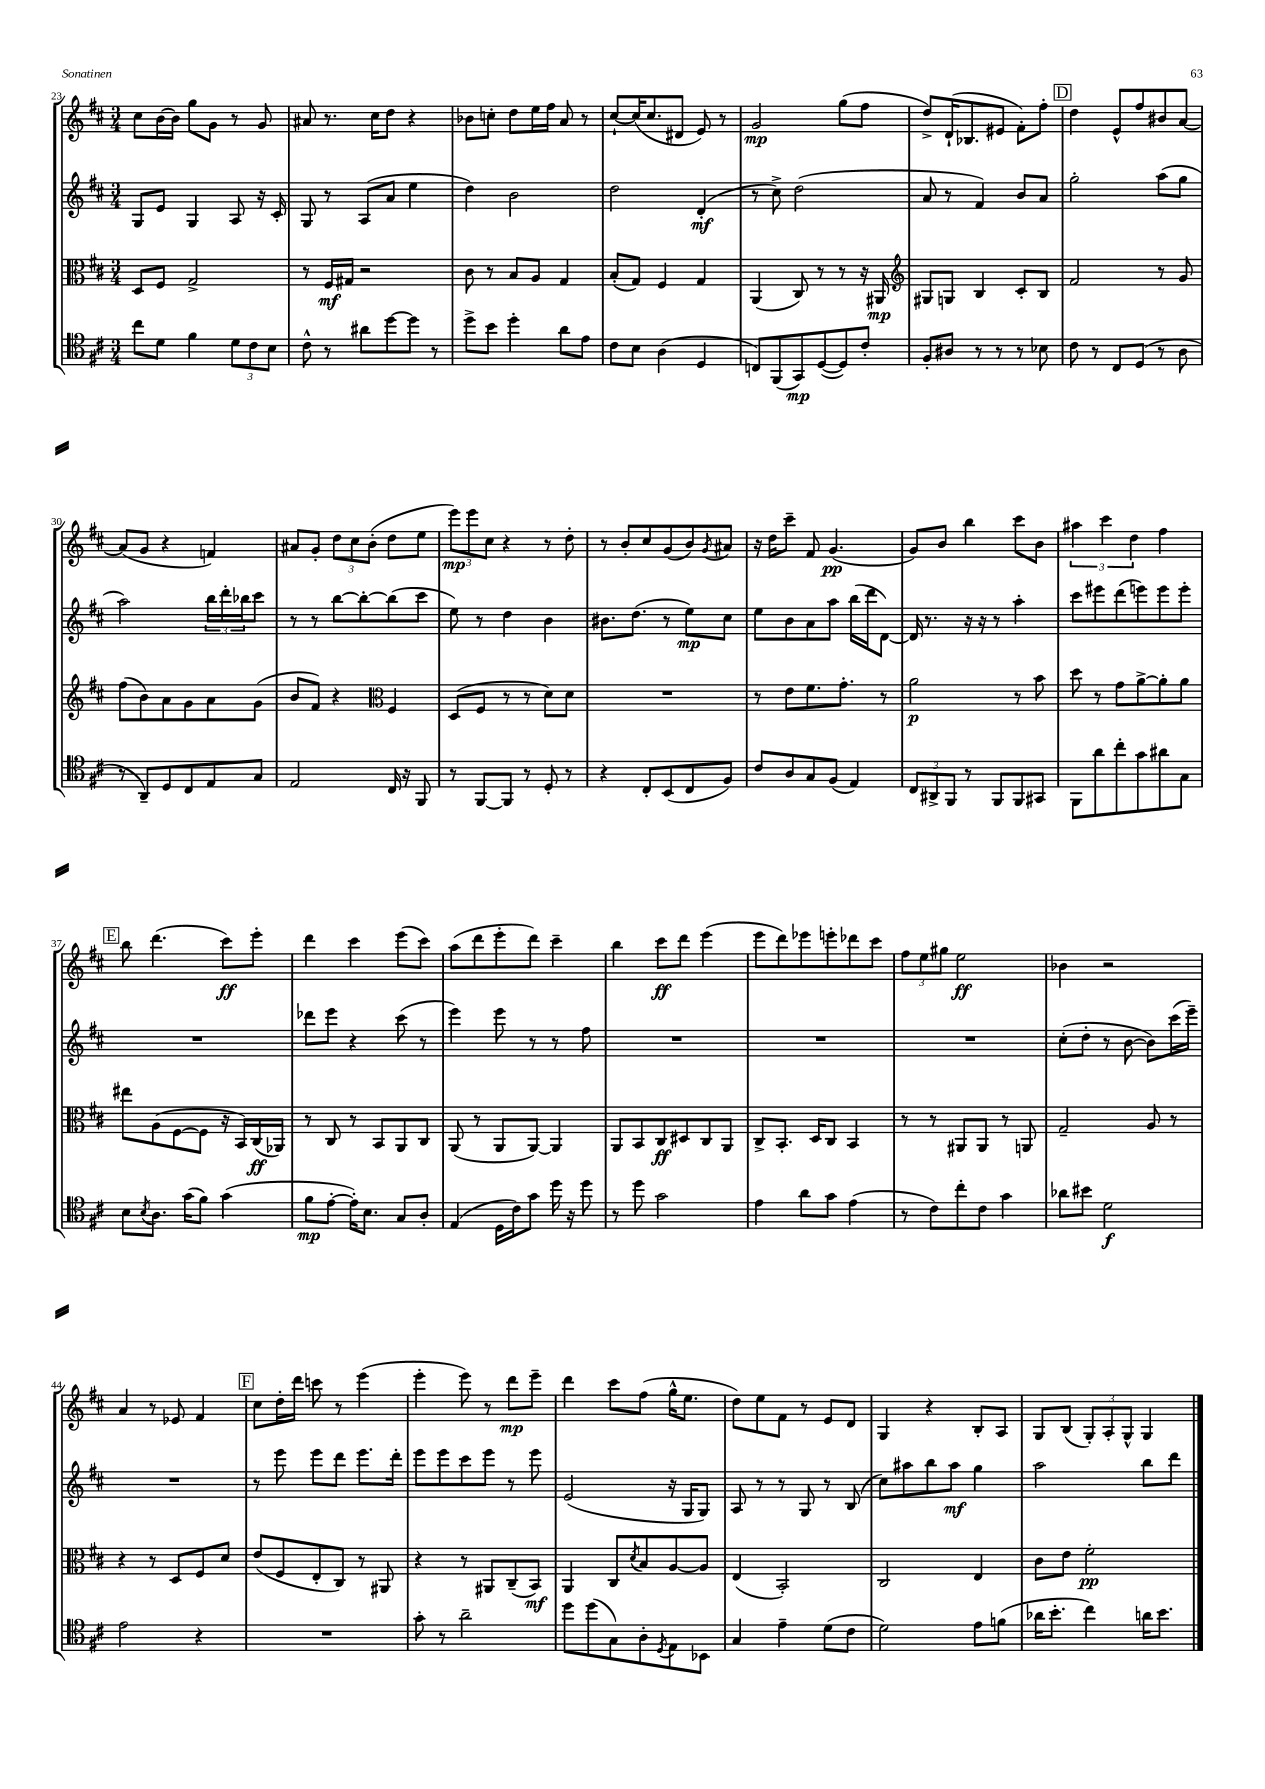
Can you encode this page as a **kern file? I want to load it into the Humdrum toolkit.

**kern	**dynam	**kern	**dynam	**kern	**dynam	**kern	**dynam
*part4	*part4	*part3	*part3	*part2	*part2	*part1	*part1
*staff4	*staff4	*staff3	*staff3	*staff2	*staff2	*staff1	*staff1
*clefC4	*	*clefC3	*	*clefG2	*	*clefG2	*
*k[f#c#]	*	*k[f#c#]	*	*k[f#c#]	*	*k[f#c#]	*
*M3/4	*	*M3/4	*	*M3/4	*	*M3/4	*
=23	=23	=23	=23	=23	=23	=23	=23
8cc#\L	.	8D/L	.	8G/L	.	8cc#\L	.
8d\J	.	8F#/J	.	8e/J	.	[16b\L	.
.	.	.	.	.	.	16b\JJ]	.
4f#\	.	2G^/	.	4G/	.	8gg\L	.
.	.	.	.	.	.	8g\J	.
12d\L	.	.	.	8A/	.	8r	.
12c#\	.	.	.	.	.	.	.
.	.	.	.	16r	.	8g/	.
12B\J	.	.	.	.	.	.	.
.	.	.	.	16c#'/	.	.	.
=24	=24	=24	=24	=24	=24	=24	=24
8c#^^\	.	8r	.	8G/	.	8a#X/	.
8r	.	16F#/LL	mf	8r	.	8.r	.
.	.	16G#X/JJ	.	.	.	.	.
8a#X\L	.	2r	.	(8A/L	.	.	.
.	.	.	.	.	.	16cc#\KL	.
[8dd\	.	.	.	8a/J	.	8dd\J	.
8dd\J]	.	.	.	4ee\	.	4r	.
8r	.	.	.	.	.	.	.
=25	=25	=25	=25	=25	=25	=25	=25
8dd^\L	.	8c#\	.	4dd\)	.	8b-X\L	.
8b\J	.	8r	.	.	.	8ccn'\J	.
4dd'\	.	8B/L	.	2b\	.	8dd\L	.
.	.	8A/J	.	.	.	16ee\L	.
.	.	.	.	.	.	16ff#\JJ	.
8a\L	.	4G/	.	.	.	8a/	.
8e\J	.	.	.	.	.	8r	.
=26	=26	=26	=26	=26	=26	=26	=26
8c#\L	.	(8B'/L	.	2dd\	.	[8cc#`/L	.
8B\J	.	8G/J)	.	.	.	(16cc#/K]	.
.	.	.	.	.	.	8.cc#/	.
(4A\	.	4F#/	.	.	.	.	.
.	.	.	.	.	.	8d#X/J	.
4D/	.	4G/	.	(4d'/	mf	8e/)	.
.	.	.	.	.	.	8r	.
=27	=27	=27	=27	=27	=27	=27	=27
8Cn/L)	.	(4AA/	.	8r	.	2g/	mp
(8FF#/	.	.	.	8cc#^\)	.	.	.
8GG/)	mp	8C#/)	.	(2dd\	.	.	.
([8D/	.	8r	.	.	.	.	.
8D/])	.	8r	.	.	.	(8gg\L	.
8c#'/J	.	16r	.	.	.	8ff#\J	.
.	.	16AA#X/	mp	.	.	.	.
=28	=28	=28	=28	=28	=28	=28	=28
*	*	*clefG2	*	*	*	*	*
8F#'/L	.	8G#X/L	.	8a/	.	8dd^/L)	.
8A#X/J	.	8Gn/J	.	8r	.	(16d`/K	.
.	.	.	.	.	.	8.B-X/	.
8r	.	4B/	.	4f#/)	.	.	.
8r	.	.	.	.	.	8e#X/J	.
8r	.	8c#'/L	.	8b/L	.	8f#'\L)	.
8B-X\	.	8B/J	.	8a/J	.	8ff#'\J	.
!!LO:REH:place=s1:t=D
=29	=29	=29	=29	=29	=29	=29	=29
8c#\	.	2f#/	.	2gg'\	.	4dd\	.
8r	.	.	.	.	.	.	.
8C#/L	.	.	.	.	.	8e^^/L	.
(8D/J	.	.	.	.	.	8ff#/	.
8r	.	8r	.	(8aa\L	.	8b#X/	.
8A\	.	8g/	.	8gg\J	.	[8a/J	.
!!LO:LB:g=z
=30	=30	=30	=30	=30	=30	=30	=30
8r	.	(8ff#\L	.	2aa\)	.	(8a/L]	.
8AA~/L)	.	8b\)	.	.	.	8g/J	.
8D/	.	8a\	.	.	.	4r	.
8C#/	.	8g\	.	.	.	.	.
8E/	.	8a\	.	24bb\LL	.	4fn/)	.
.	.	.	.	24ddd'\	.	.	.
.	.	.	.	24bb-X\J	.	.	.
8G/J	.	(8g\J	.	8ccc#\J	.	.	.
=31	=31	=31	=31	=31	=31	=31	=31
2E/	.	8b/L	.	8r	.	8a#X/L	.
.	.	8f#/J)	.	8r	.	8g'/J	.
.	.	4r	.	[8bb\L	.	12dd\L	.
.	.	.	.	.	.	12cc#\	.
.	.	.	.	8bb'\_	.	.	.
.	.	.	.	.	.	(12b'\J	.
*	*	*clefC3	*	*	*	*	*
16C#/	.	4F#/	.	(8bb\]	.	8dd\L	.
16r	.	.	.	.	.	.	.
8FF#/	.	.	.	8ccc#\J	.	8ee\J	.
=32	=32	=32	=32	=32	=32	=32	=32
8r	.	(8D/L	.	8ee\)	.	12eee\L)	mp
.	.	.	.	.	.	12eee\	.
[8FF#/L	.	8F#/J	.	8r	.	.	.
.	.	.	.	.	.	12cc#\J	.
8FF#/J]	.	8r	.	4dd\	.	4r	.
8r	.	8r	.	.	.	.	.
8D'/	.	8d\L)	.	4b\	.	8r	.
8r	.	8d\J	.	.	.	8dd'\	.
=33	=33	=33	=33	=33	=33	=33	=33
4r	.	2.r	.	8.b#X\L	.	8r	.
.	.	.	.	.	.	8b'/L	.
.	.	.	.	(8.dd\J	.	.	.
8C#'/L	.	.	.	.	.	8cc#/	.
(8BB/	.	.	.	8r	.	(8g/	.
8C#/	.	.	.	8ee\L)	mp	8b/)	.
.	.	.	.	.	.	8qg/	.
8F#/J)	.	.	.	8cc#\J	.	8a#X/J	.
=34	=34	=34	=34	=34	=34	=34	=34
8c#/L	.	8r	.	8ee\L	.	16r	.
.	.	.	.	.	.	16dd\KL	.
8A/	.	8e\L	.	8b\	.	8ccc#~\J	.
8G/	.	8.f#\	.	8a\	.	8f#/	.
(8F#/J	.	.	.	8aa\J	.	(4.g/	pp
.	.	8.g'\J	.	.	.	.	.
4E/)	.	.	.	(16bb\LL	.	.	.
.	.	.	.	16ddd\J	.	.	.
.	.	8r	.	[8d\J)	.	.	.
=35	=35	=35	=35	=35	=35	=35	=35
12C#/L	.	2a\	p	16d/]	.	8g/L)	.
.	.	.	.	8.r	.	.	.
12AA#X^/	.	.	.	.	.	.	.
.	.	.	.	.	.	8b/J	.
12FF#/J	.	.	.	.	.	.	.
8r	.	.	.	16r	.	4bb\	.
.	.	.	.	16r	.	.	.
8FF#/L	.	.	.	8r	.	.	.
8FF#/	.	8r	.	4aa'\	.	8ccc#\L	.
8GG#X/J	.	8b\	.	.	.	8b\J	.
=36	=36	=36	=36	=36	=36	=36	=36
8FF#\L	.	8dd\	.	8ccc#\L	.	6aa#X\	.
8a\	.	8r	.	8eee#X\	.	.	.
.	.	.	.	.	.	6ccc#\	.
8cc#'\	.	8g\L	.	(8ddd\	.	.	.
.	.	.	.	.	.	6dd\	.
8g\	.	[8a^\	.	8eeen\)	.	.	.
8a#X\	.	8a'\]	.	8eee\	.	4ff#\	.
8G\J	.	8a\J	.	8eee'\J	.	.	.
!!LO:LB:g=z
!!LO:REH:place=s1:t=E
=37	=37	=37	=37	=37	=37	=37	=37
8B\L	.	8ee#X\L	.	2.r	.	8bb\	.
8qB/	.	.	.	.	.	.	.
8.A\J	.	(8A\	.	.	.	(4.ddd\	.
.	.	[8F#\	.	.	.	.	.
(16g\KL	.	.	.	.	.	.	.
8f#\J)	.	8F#\J]	.	.	.	.	.
(4g\	.	16r	.	.	.	8ccc#\L)	ff
.	.	16BB/LL)	.	.	.	.	.
.	.	(16C#/	ff	.	.	8eee'\J	.
.	.	16AA-X/JJ)	.	.	.	.	.
=38	=38	=38	=38	=38	=38	=38	=38
8f#\L	mp	8r	.	8ddd-X\L	.	4ddd\	.
[8e'\J	.	8C#/	.	8eee\J	.	.	.
16e'\KL])	.	8r	.	4r	.	4ccc#\	.
8.B\J	.	.	.	.	.	.	.
.	.	8BB/L	.	.	.	.	.
8G/L	.	8AA/	.	(8ccc#\	.	(8eee\L	.
8A'/J	.	8C#/J	.	8r	.	8ccc#\J)	.
=39	=39	=39	=39	=39	=39	=39	=39
(4E/	.	(8AA/	.	4eee\)	.	(8aa\L	.
.	.	8r	.	.	.	8ddd\	.
16D\LL	.	8AA/L	.	8eee\	.	8eee'\	.
16c#\J)	.	.	.	.	.	.	.
8g\J	.	[8AA/J)	.	8r	.	8ddd\J)	.
16dd\	.	4AA/]	.	8r	.	4ccc#~\	.
16r	.	.	.	.	.	.	.
8dd\	.	.	.	8ff#\	.	.	.
=40	=40	=40	=40	=40	=40	=40	=40
8r	.	8AA/L	.	2.r	.	4bb\	.
8dd\	.	8BB/	.	.	.	.	.
2g\	.	8C#/	ff	.	.	8ccc#\L	ff
.	.	8D#X/	.	.	.	8ddd\J	.
.	.	8C#/	.	.	.	(4eee\	.
.	.	8AA/J	.	.	.	.	.
=41	=41	=41	=41	=41	=41	=41	=41
4e\	.	8C#^/L	.	2.r	.	8eee\L	.
.	.	8.BB'/J	.	.	.	8ddd\)	.
8a\L	.	.	.	.	.	8eee-X\	.
.	.	16D/KL	.	.	.	.	.
8g\J	.	8C#/J	.	.	.	8eeen'\	.
(4e\	.	4BB/	.	.	.	8ddd-X\	.
.	.	.	.	.	.	8ccc#\J	.
=42	=42	=42	=42	=42	=42	=42	=42
8r	.	8r	.	2.r	.	12ff#\L	.
.	.	.	.	.	.	12ee\	.
8c#\L)	.	8r	.	.	.	.	.
.	.	.	.	.	.	12gg#X\J	.
8cc#'\	.	8AA#X/L	.	.	.	2ee\	ff
8c#\J	.	8AA#/J	.	.	.	.	.
4g\	.	8r	.	.	.	.	.
.	.	8AAn/	.	.	.	.	.
=43	=43	=43	=43	=43	=43	=43	=43
8a-X\L	.	2G~/	.	(8cc#'\L	.	4b-X\	.
8b#X\J	.	.	.	8dd'\J	.	.	.
2d\	f	.	.	8r	.	2r	.
.	.	.	.	[8b\	.	.	.
.	.	8A/	.	8b\L])	.	.	.
.	.	8r	.	(16ccc#\L	.	.	.
.	.	.	.	16eee~\JJ)	.	.	.
!!LO:LB:g=z
=44	=44	=44	=44	=44	=44	=44	=44
2e\	.	4r	.	2.r	.	4a/	.
.	.	8r	.	.	.	8r	.
.	.	8D/L	.	.	.	8e-X/	.
4r	.	8F#/	.	.	.	4f#/	.
.	.	8d/J	.	.	.	.	.
!!LO:REH:place=s1:t=F
=45	=45	=45	=45	=45	=45	=45	=45
2.r	.	(8e/L	.	8r	.	8cc#\L	.
.	.	8F#/	.	8eee\	.	16dd'\L	.
.	.	.	.	.	.	16ddd\JJ	.
.	.	8E'/	.	8eee\L	.	8cccn\	.
.	.	8C#/J)	.	8ddd\J	.	8r	.
.	.	8r	.	8.eee\L	.	(4eee\	.
.	.	8AA#X/	.	.	.	.	.
.	.	.	.	16ddd'\Jk	.	.	.
=46	=46	=46	=46	=46	=46	=46	=46
8g'\	.	4r	.	8eee\L	.	4eee'\	.
8r	.	.	.	8eee\	.	.	.
2a~\	.	8r	.	8ccc#\	.	8eee\)	.
.	.	8AA#X/L	.	8eee\J	.	8r	.
.	.	(8C#~/	.	8r	.	8ddd\L	mp
.	.	8BB/J)	mf	8eee\	.	8eee~\J	.
=47	=47	=47	=47	=47	=47	=47	=47
8dd\L	.	4AA/	.	(2e/	.	4ddd\	.
(8dd\	.	.	.	.	.	.	.
8G\)	.	8C#/L	.	.	.	8ccc#\L	.
.	.	8qd/	.	.	.	.	.
8A'\	.	8B/	.	.	.	(8ff#\J	.
8qD/	.	.	.	.	.	.	.
8E\	.	[8A/	.	16r	.	16gg^^\KL	.
.	.	.	.	16G/KL	.	8.ee\J	.
8BB-X\J	.	8A/J]	.	8G/J)	.	.	.
=48	=48	=48	=48	=48	=48	=48	=48
4G/	.	(4E/	.	8A/	.	8dd\L)	.
.	.	.	.	8r	.	8ee\	.
4e~\	.	2BB'/)	.	8r	.	8f#\J	.
.	.	.	.	8G/	.	8r	.
(8d\L	.	.	.	8r	.	8e/L	.
8c#\J	.	.	.	(8B/	.	8d/J	.
=49	=49	=49	=49	=49	=49	=49	=49
2d\)	.	2C#/	.	8cc#\L)	.	4G/	.
.	.	.	.	8aa#X\	.	.	.
.	.	.	.	8bb\	.	4r	.
.	.	.	.	8aa#\J	mf	.	.
8e\L	.	4E/	.	4gg\	.	8B'/L	.
(8fn\J	.	.	.	.	.	8A/J	.
=50	=50	=50	=50	=50	=50	=50	=50
16a-X\KL	.	8c#\L	.	2aa\	.	8G/L	.
8.b'\J	.	.	.	.	.	.	.
.	.	8e\J	.	.	.	(8B/J	.
4cc#\)	.	2f#'\	pp	.	.	12G'/L)	.
.	.	.	.	.	.	12A'/	.
.	.	.	.	.	.	12G^^/J	.
16an\KL	.	.	.	8bb\L	.	4G/	.
8.b\J	.	.	.	.	.	.	.
.	.	.	.	8ddd\J	.	.	.
==	==	==	==	==	==	==	==
*-	*-	*-	*-	*-	*-	*-	*-
